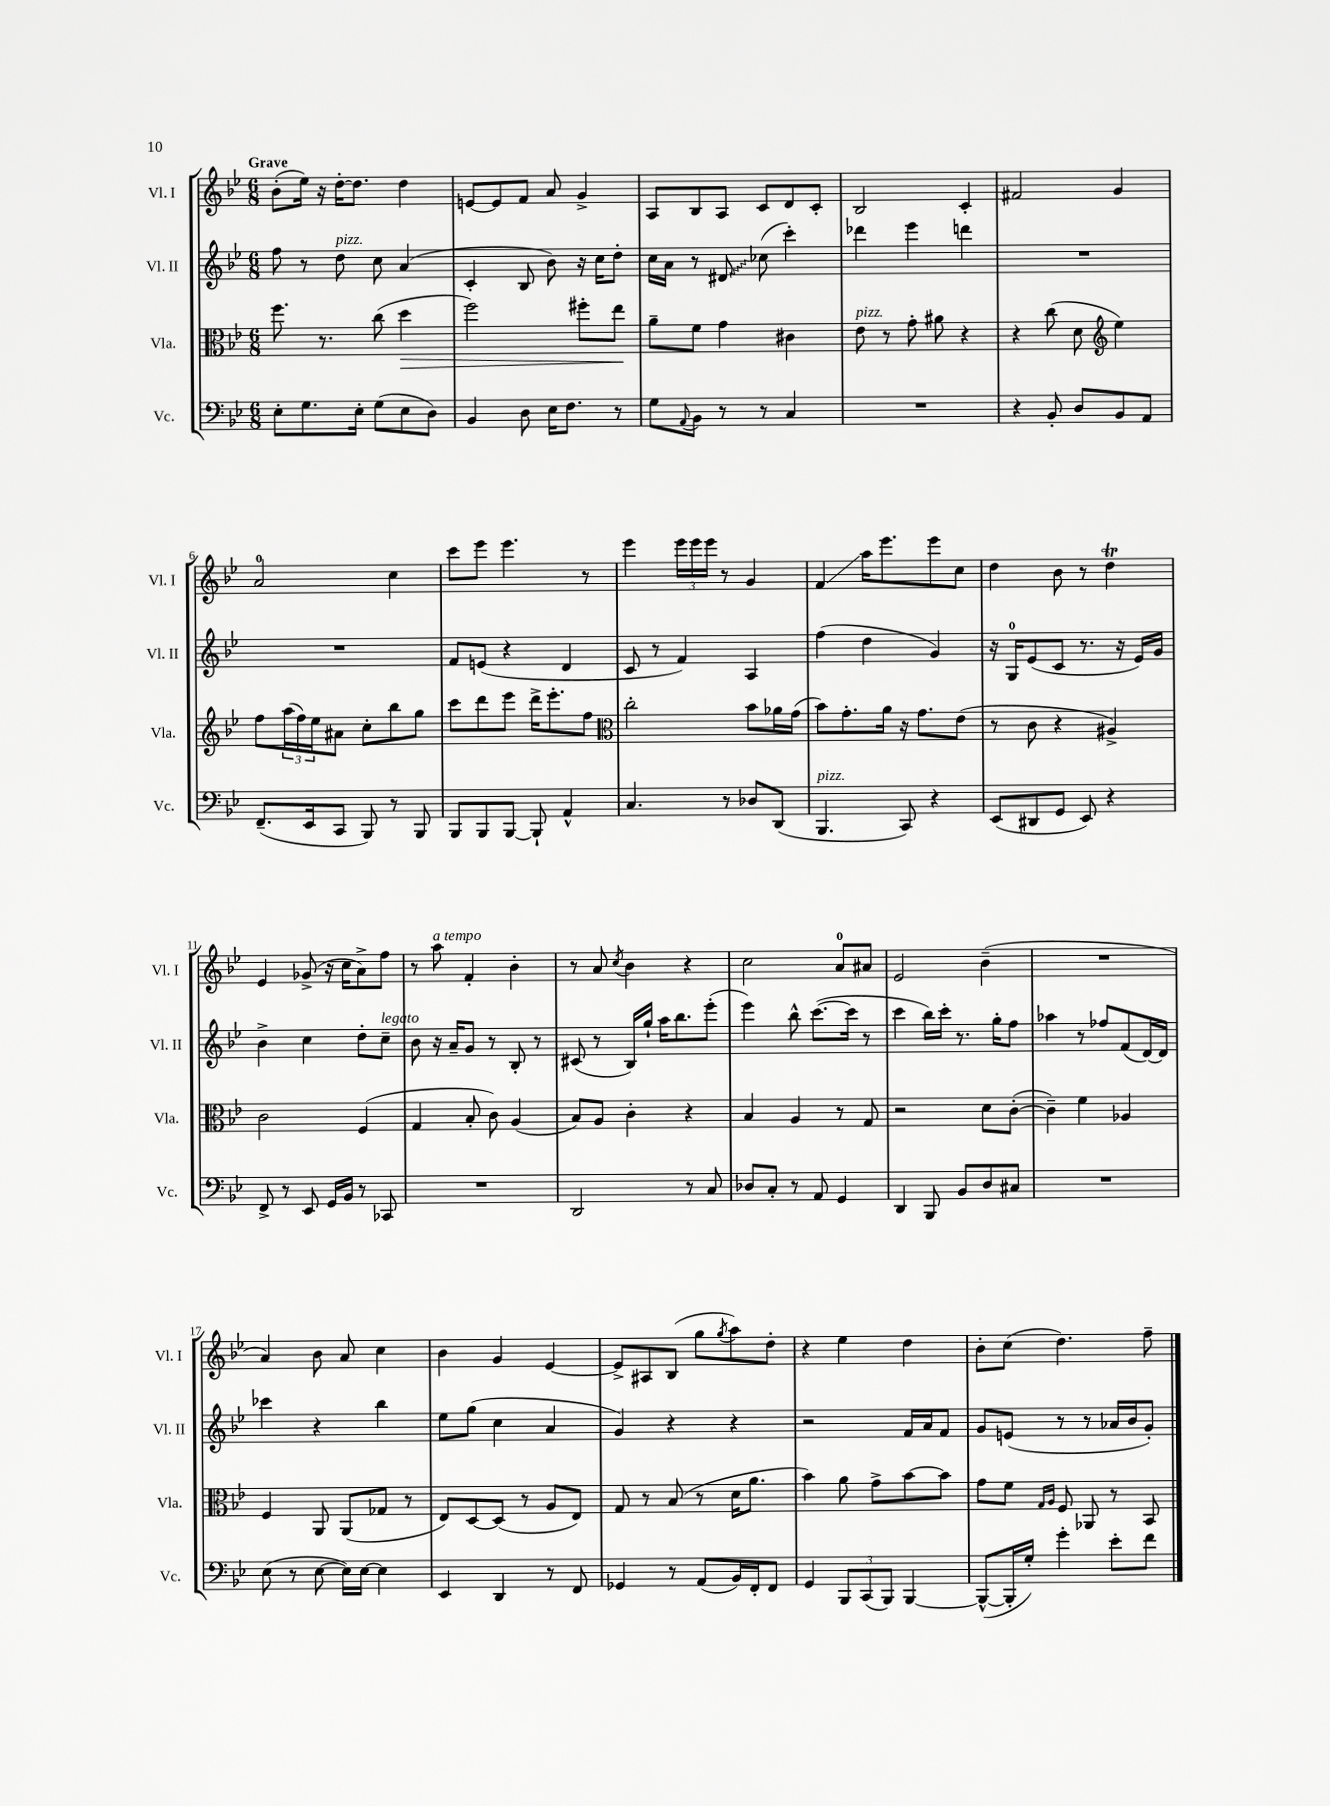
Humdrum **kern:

**kern	**kern	**kern	**kern
*staff4	*staff3	*staff2	*staff1
*clefF4	*clefC3	*clefG2	*clefG2
*k[b-e-]	*k[b-e-]	*k[b-e-]	*k[b-e-]
*M6/8	*M6/8	*M6/8	*M6/8
8E-'	8.ff	8ff	(8b-'
8.G	.	8r	16ee-)
.	8.r	.	16r
.	.	8dd	[16dd'
16E-'	.	.	8.dd]
(8G	(8cc	8cc	.
8E-	4dd	(4a	4dd
8D)	.	.	.
=	=	=	=
4BB-	2ff)	4c'	[8e
.	.	.	8e]
8D	.	8B-	8f
16E-	.	8b-)	8a
8.F	.	.	.
.	8ff#'	16r	4g^
.	.	16cc	.
8r	8ee-	8dd'	.
=	=	=	=
8G	8a~	16cc	8A
.	.	16a	.
8qqAA	.	.	.
8BB-	8f	8r	8B-
8r	4g	8d#	8A
8r	.	(8cc-	8c
4C	4c#	4ccc')	8d
.	.	.	8c'
=	=	=	=
2.r	8e-	4ddd-	2B-
.	8r	.	.
.	8g'	4eee-	.
.	8a#	.	.
.	4r	4ddd	4c'
=	=	=	=
4r	4r	2.r	2f#
8BB-'	(8cc	.	.
8D	8d	.	.
*	*clefG2	*	*
8BB-	4ee-)	.	4g
8AA	.	.	.
=	=	=	=
(8.FF~	8ff	2.r	2a
.	(24aa	.	.
.	24ff)	.	.
16EE-	.	.	.
.	24ee-	.	.
8CC	8a#	.	.
8BBB-)	8cc'	.	.
8r	8bb-	.	4cc
8BBB-	8gg	.	.
=	=	=	=
8BBB-	8ccc	8f	8ccc
8BBB-	8ddd	(8e	8eee-
[8BBB-	8eee-	4r	4.eee-
8BBB-`]	16ddd^	.	.
.	8.eee-'	.	.
4AA^^	.	4d	.
.	8ff	.	8r
=	=	=	=
*	*clefC3	*	*
4.C	2cc'	8c	4eee-
.	.	8r	.
.	.	4f)	24eee-
.	.	.	24eee-
.	.	.	24eee-
8r	.	.	8r
8D-	8b-	4A	4g
(8DD	16a-	.	.
.	(16g	.	.
=	=	=	=
4.BBB-	8b-)	(4ff	4f
.	8.g'	.	.
.	.	4dd	16aa
.	16a	.	8.eee-
8CC)	16r	.	.
.	8.g	.	.
4r	.	4g)	8eee-
.	(8e-	.	8cc
=	=	=	=
(8EE-	8r	16r	4dd
.	.	16G	.
8DD#	8c	(8e-	.
8GG	4r	8c	8b-
8EE-)	.	8.r	8r
4r	4A#^)	.	4dd
.	.	16r	.
.	.	16e-)	.
.	.	16g	.
=	=	=	=
8FF^	2c	4b-^	4e-
8r	.	.	.
8EE-	.	4cc	(8g-^
16GG	.	.	16r
16BB-	.	.	16cc
8r	(4F	8dd'	8a^)
8CC-	.	8cc~	8ff
=	=	=	=
2.r	4G	8b-	8r
.	.	16r	8aa
.	.	16a~	.
.	8B-'	8g	4f'
.	8c)	8r	.
.	(4A	8B-'	4b-'
.	.	8r	.
=	=	=	=
2DD	8B-)	(8c#	8r
.	8A	8r	8a
.	.	.	8qcc
.	4c'	16B-)	4b-
.	.	16gg`	.
.	.	16aa	.
.	.	8.bb-	.
8r	4r	.	4r
8C	.	(8eee-'	.
=	=	=	=
8D-	4B-	4eee-)	2cc
8C'	.	.	.
8r	4A	8bb-^^	.
8AA	.	([8.ccc	.
4GG	8r	.	8a
.	.	16ccc]	.
.	8G	8r	8a#
=	=	=	=
4DD	2r	4ccc	2e-
8BBB-	.	16bb-)	.
.	.	16ccc'	.
8BB-	.	8.r	.
8D	8d	.	(4b-~
.	.	16gg'	.
8C#	([8c'	8ff	.
=	=	=	=
2.r	4c~])	4aa-	2.r
.	4f	8r	.
.	.	8ff-	.
.	4A-	(8f	.
.	.	[16d)	.
.	.	16d]	.
=	=	=	=
(8E-	4F	4ccc-	4a)
8r	.	.	.
[8E-	8AA	4r	8b-
16E-])	(8AA	.	8a
[16E-	.	.	.
4E-]	8G-	4bb-	4cc
.	8r	.	.
=	=	=	=
4EE-	8E-)	8ee-	4b-
.	[8D	(8gg	.
4DD	(8D]	4cc	4g
.	8r	.	.
8r	8A	4a	[4e-
8FF	8E-)	.	.
=	=	=	=
4GG-	8G	4g)	8e-^]
.	8r	.	8A#
8r	(8B-	4r	(8B-
(8AA	8r	.	8gg
.	.	.	8qgg
16BB-)	16d	4r	8aa)
16FF'	8.a	.	.
8FF	.	.	8dd'
=	=	=	=
4GG	4b-)	2r	4r
12BBB-	8a	.	4ee-
(12CC	.	.	.
.	8g^	.	.
12BBB-)	.	.	.
[4BBB-	[8b-	16f	4dd
.	.	16a	.
.	8b-]	8f	.
=	=	=	=
(8BBB-^^_	8g	8g	8b-'
16BBB-']	8f	(8e	(8cc
16G')	.	.	.
.	16qqG	.	.
.	16qqA	.	.
4g'	8F	8r	4.dd)
.	8AA-	8r	.
8e-'	8r	16a-	.
.	.	16b-	.
8f	8BB-	8g')	8ff~
==	==	==	==
*-	*-	*-	*-
